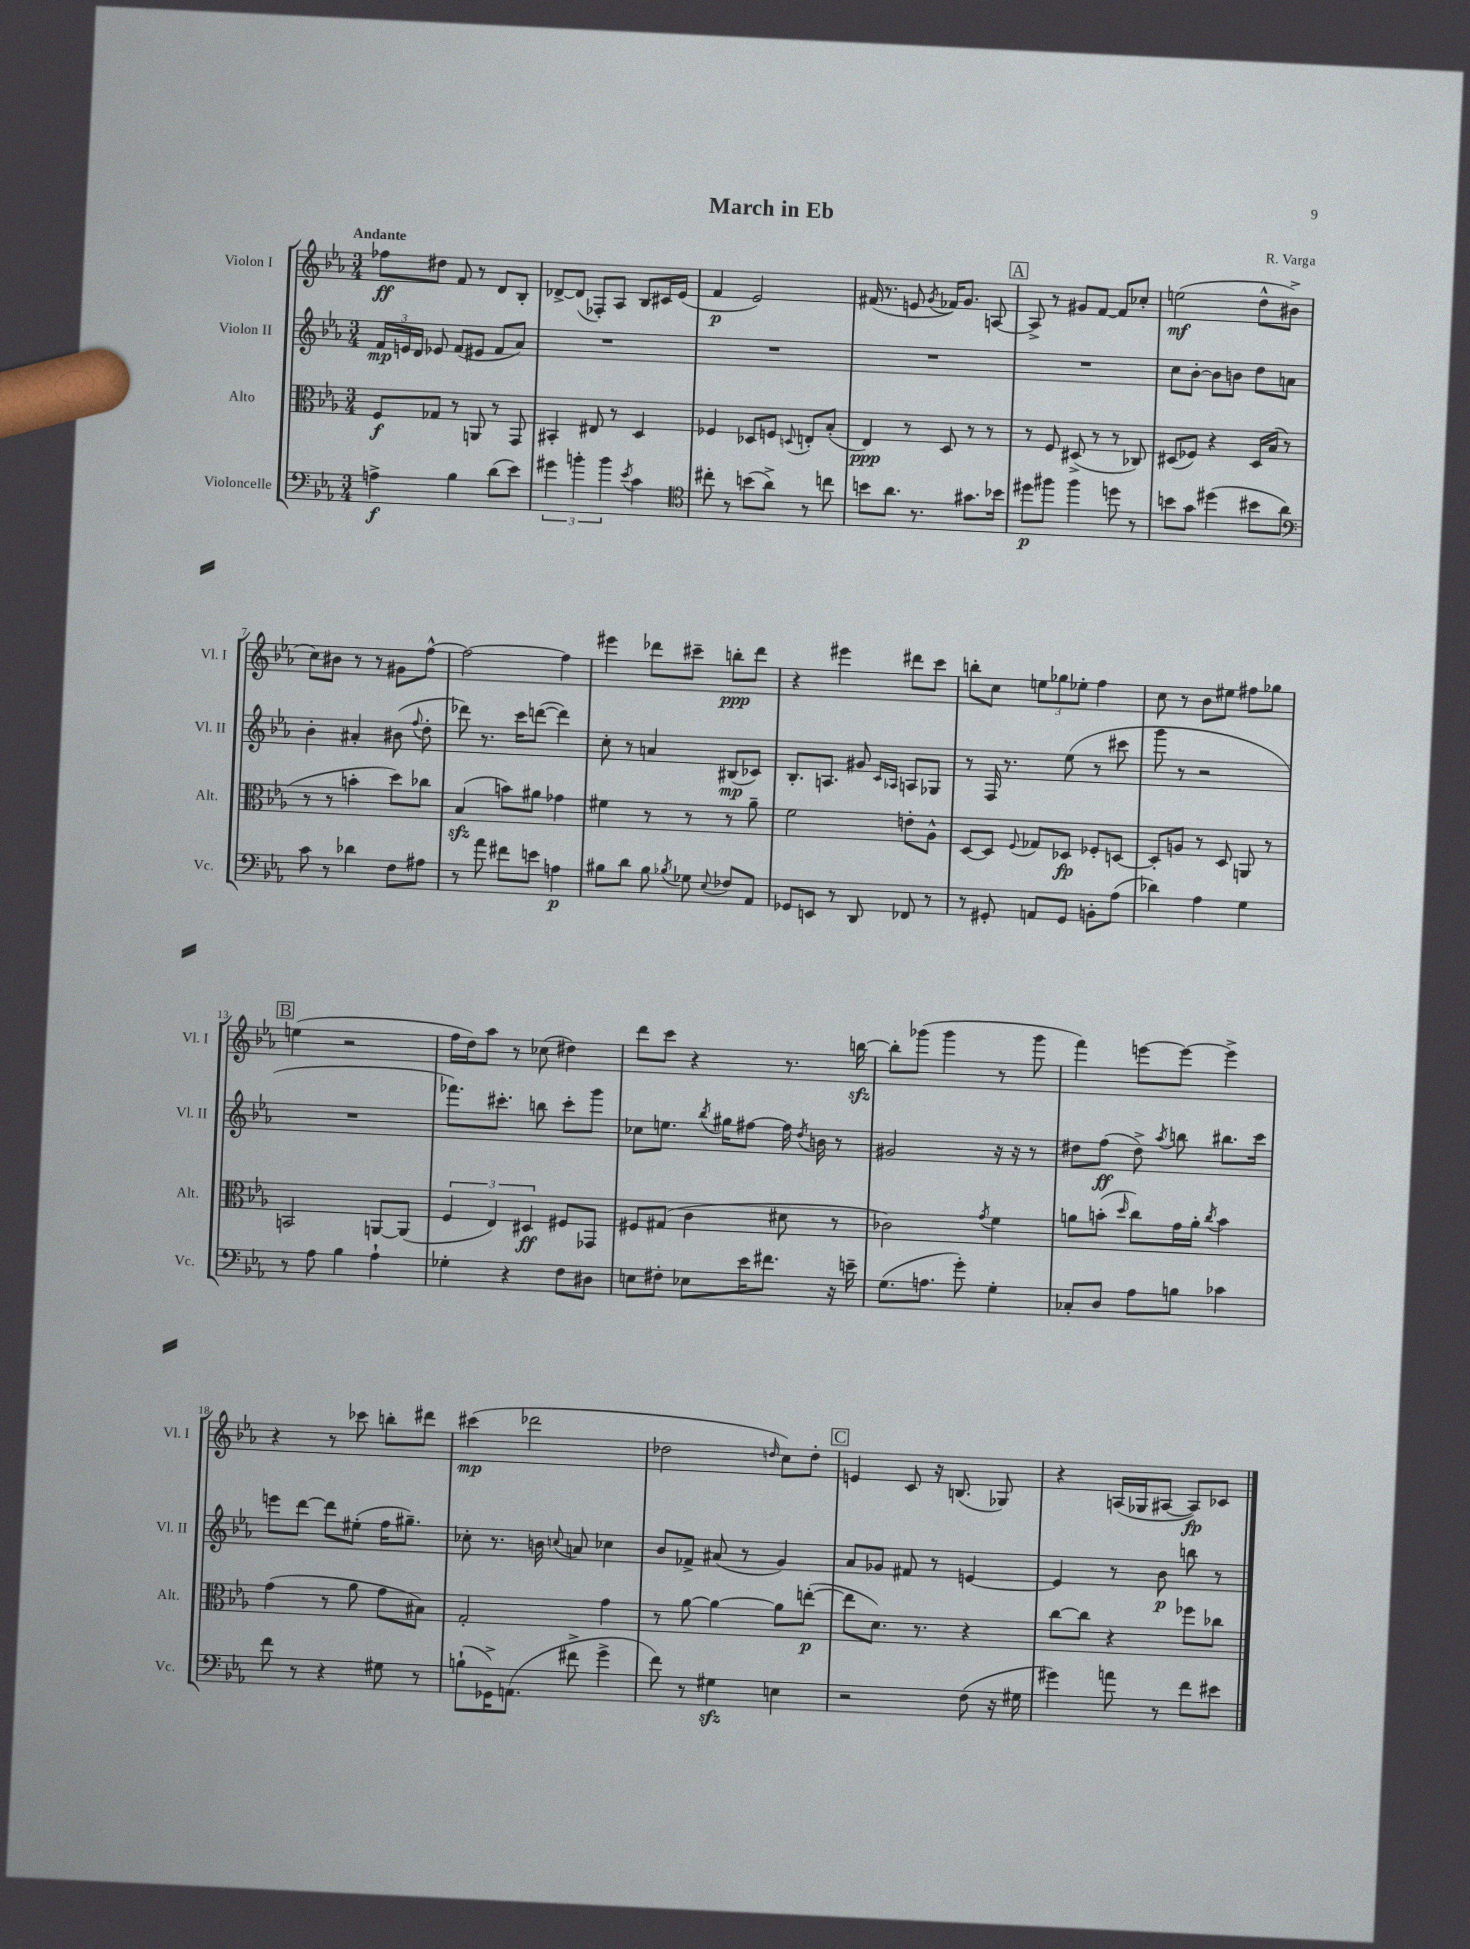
\header { title = "March in Eb" composer = "R. Varga" }
<<
\new StaffGroup <<
\new Staff = "s0" \with { instrumentName = "Violon I" shortInstrumentName = "Vl. I" } {
    \clef treble \key ees \major \numericTimeSignature \time 3/4 \tempo "Andante"
    \autoBeamOff fes''8[\ff dis''8] f'8 r8 d'8[ bes8]-. |
    des'8[~-> des'8]( fes8[-.) aes8] bes8[ cis'16 ees'16]( |
    f'4\p ees'2) |
    fis'16( r8. e'8 \acciaccatura { g'8 } fes'16[) g'8.] a8~ |
    \mark \markup { \box "A" } a8-> r8 gis'8[ f'8]~ f'8[ ces''8]-. |
    e''2\mf( d''8[-^ bis'8]-> |
    c''8[) bis'8] r8 r8 gis'8[ f''8]~-^ |
    f''2~ f''4 |
    eis'''4 des'''8[ cis'''8]-- b''8[-.\ppp des'''8] |
    r4 eis'''4 dis'''8[ c'''8] |
    b''8[-. c''8] \tuplet 3/2 { e''8[ ges''8 ees''8]-. } f''4 |
    c''8 r8 bes'8[ eis''8] fis''8[ ges''8] |
    \mark \markup { \box "B" } e''4( r2 |
    f''16[ d''16) aes''8] r8 ces''8( dis''4) |
    d'''8[ c'''8] r4 r8. b''16~\sfz |
    b''8[-. ges'''8]( ges'''4 r8 ges'''8 |
    f'''4) e'''8[~ e'''8]~ e'''4-> |
    r4 r8 ces'''8 b''8[-. dis'''8] |
    cis'''4\mp( des'''2 |
    des''2 \grace { d''16 } c''8[) d''8]-. |
    \mark \markup { \box "C" } e'4 c'8 r16 b8.( ges8) |
    r4 a16[( ges16 ais8]~ ais8[\fp) ces'8] \bar "|." |
}
\new Staff = "s1" \with { instrumentName = "Violon II" shortInstrumentName = "Vl. II" } {
    \clef treble \key ees \major \numericTimeSignature \time 3/4
    \autoBeamOff \tuplet 3/2 { f'16[\mp e'16 d'16] } ees'8 f'8[( eis'8] f'8[ aes'8]) |
    R2. |
    R2. |
    R2. |
    \mark \markup { \box "A" } R2. |
    c''8[ bes'8]~-. bes'8[ b'8] d''8[ a'8] |
    bes'4-. ais'4-. bis'8( \appoggiatura { f''8 } d''8-. |
    des'''8) r8. c'''16[ d'''8]~( d'''4) |
    c''8-. r8 a'4 bis8[\mp( ces'8]) |
    bes8.[-. a8.] gis'8 \grace { c'16[ aes16] } a8[ ges8] |
    r8 f16 r8. ees''8( r8 cis'''8 |
    g'''8 r8 r2 |
    \mark \markup { \box "B" } R2. |
    fes'''8.[) cis'''8.]-. b''8 cis'''8[-. g'''8] |
    ces''8[ e''8.] \acciaccatura { bes''8 } gis''16[ fis''8]~ fis''16 \acciaccatura { d''8 } b'16 r8 |
    gis'2 r16 r16 r8 |
    dis''8[ f''8]\ff( dis''8->) \acciaccatura { aes''8 } b''8 bis''8.[ c'''16] |
    e'''8[ d'''8]~ d'''8[ eis''8]-.( f''16[ gis''8.]--) |
    ces''8-. r8. b'16 \appoggiatura { c''8 } a'8 ces''4 |
    bes'8[ fes'8]-> ais'8( r8 g'4) |
    \mark \markup { \box "C" } aes'8[ ges'8] fis'8 r8 e'4~ |
    e'4 r8 bes'8\p b''8 r8 \bar "|." |
}
\new Staff = "s2" \with { instrumentName = "Alto" shortInstrumentName = "Alt." } {
    \clef alto \key ees \major \numericTimeSignature \time 3/4
    \autoBeamOff f8[\f ges8] r8 a,8 r8 g,8 |
    bis,4-. eis8 r8 d4 |
    fes4 des8[ f8] \appoggiatura { d8 } e8[-. bes8]-.( |
    ees4\ppp) r8 d8 r8 r8 |
    \mark \markup { \box "A" } r8 f8 dis8->( r8 r8 ces8) |
    dis8[( fes8]) r4 dis16[ bes16]( r8 |
    r8 r8 b'4-. d''8[) ces''8] |
    bes4\sfz( b'8[) ais'8] ges'4 |
    fis'4 r8 r8 r8 aes'8-- |
    f'2 e'8[-. aes8]-^ |
    d8[~ d8] \appoggiatura { f8 } ges8[ des8]\fp fes8[-. d8]~ |
    d8[-. a8] r8 d8 a,8 r8 |
    \mark \markup { \box "B" } b,2 a,8[~ a,8]( |
    \tuplet 3/2 { f4 ees4) dis4\ff } fis8[ ges,8] |
    fis8[ gis8]( c'4 dis'8 r8 |
    ces'2) \acciaccatura { g'8 } f'4 |
    a'8[ b'8]-.( \grace { d''16 } c''8[) g'16 a'16]-. \acciaccatura { c''8 } b'4 |
    g'4( r8 aes'8 g'8[ bis8]) |
    g2-. g'4 |
    r8 aes'8~ aes'4~ aes'8[ e''8]~-.\p( |
    \mark \markup { \box "C" } e''8[ d'8.]) r8. r4 |
    c''8[~ c''8] r4 fes''8[ ces''8] \bar "|." |
}
\new Staff = "s3" \with { instrumentName = "Violoncelle" shortInstrumentName = "Vc." } {
    \clef bass \key ees \major \numericTimeSignature \time 3/4
    \autoBeamOff a4->\f bes4 d'8[( ees'8]) |
    \tuplet 3/2 { gis'4 b'4-. b'4 } \acciaccatura { ees'8 } c'4 |
    \clef tenor cis''8-. r8 b'8[( aes'8]->) r8 c''8 |
    b'8[ aes'8.] r8. gis'8.[ bes'16] |
    \mark \markup { \box "A" } dis''8[\p fis''8] fis''4 d''8 r8 |
    b'8[ g'8] dis''4( bis'8[ aes'8]) |
    \clef bass c'8 r8 des'4 f8[ ais8] |
    r8 aes'8 fis'8[ e'8] a4\p |
    bis8[ d'8] bis8 \acciaccatura { bes8 } ges8 \appoggiatura { ees8 } fes8[ aes,8] |
    ges,8[ e,8] r8 d,8 fes,8 r8 |
    r8 gis,8-. a,8[ gis,8] b,8[-. aes8]( |
    des'4) aes4 g4 |
    \mark \markup { \box "B" } r8 aes8 bes4 aes4-! |
    ges4-. r4 f8[ dis8] |
    e8[ fis8]-. ees8[ ees'16 fis'8.] r16 e'16-- |
    g8.[( a8.] g'8-.) g4-. |
    ces8[-. d8] aes8[ b8] ces'4 |
    f'8 r8 r4 gis8 r8 |
    b8[-!( ges,16->) a,8.]( fis'8-> g'4-> |
    f'8) r8 gis4\sfz e4 |
    \mark \markup { \box "C" } r2 f8( r16 gis16 |
    gis'4) a'8 r8 f'8[ eis'8] \bar "|." |
}
>>
>>
